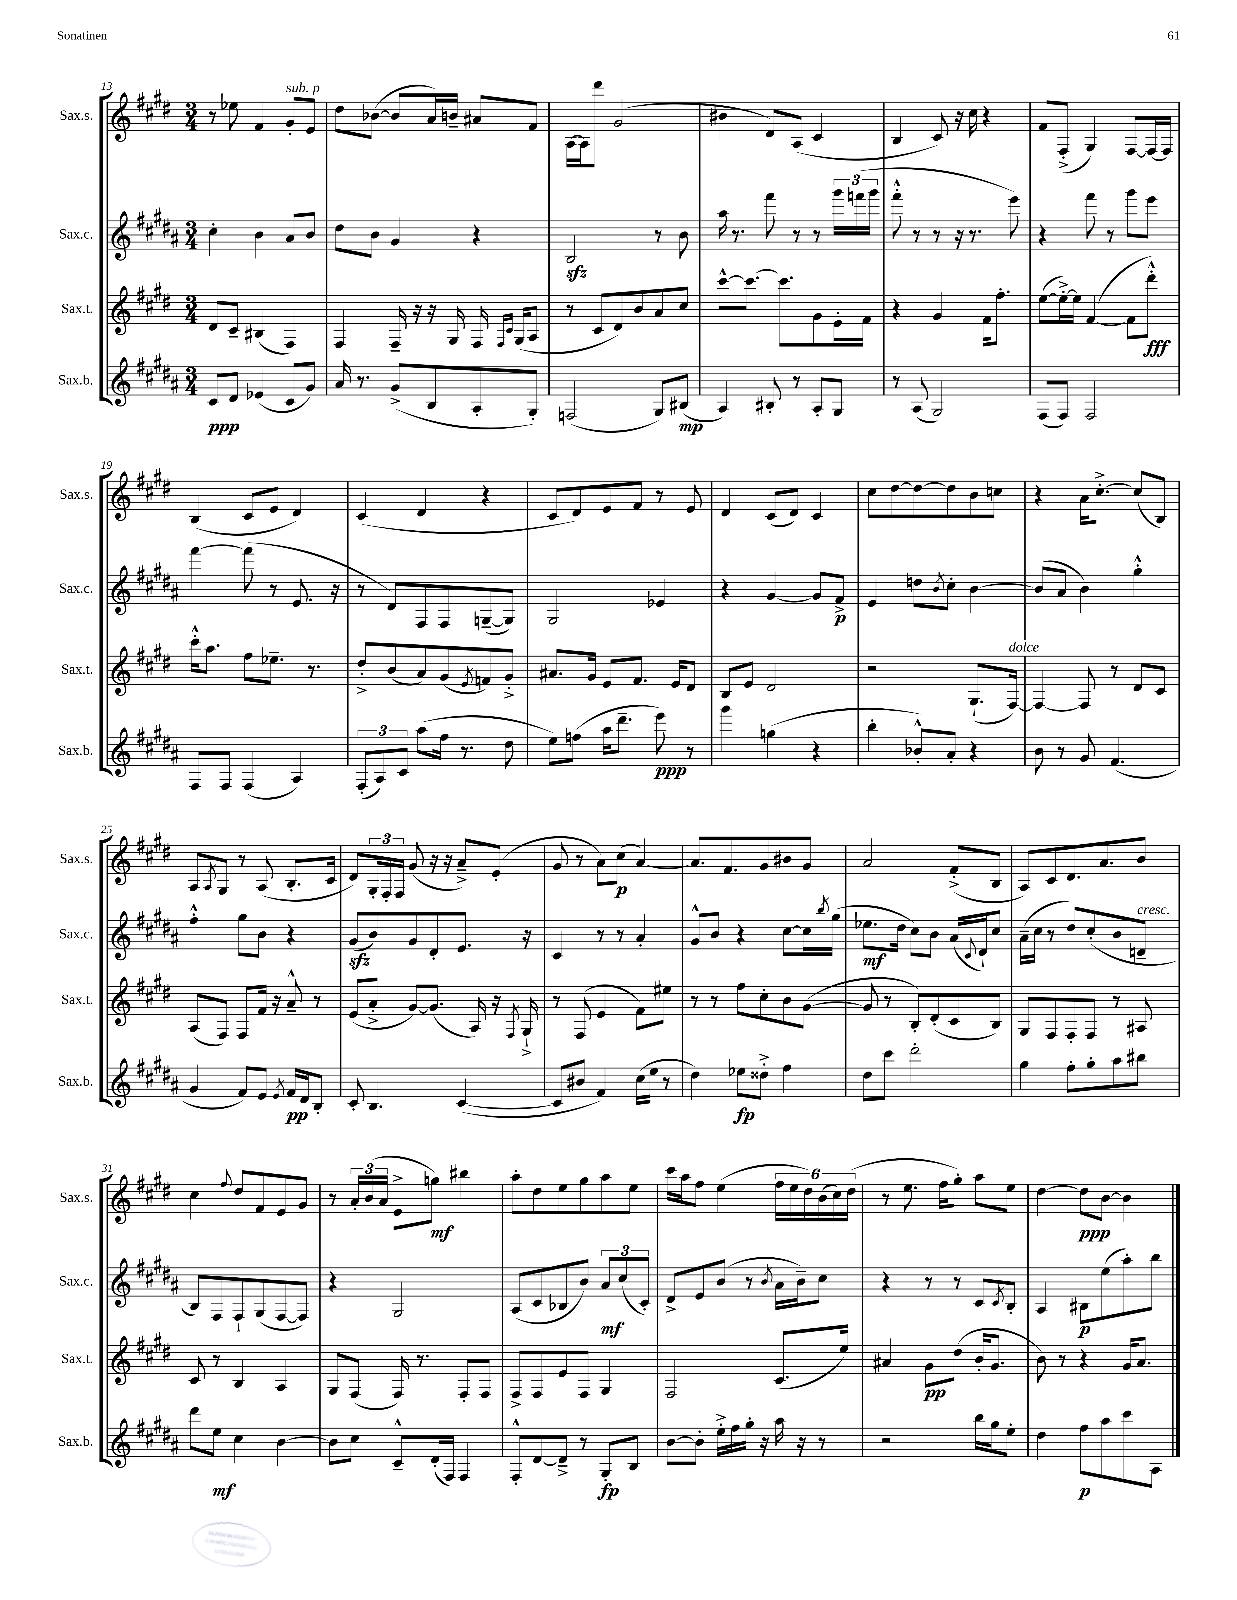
<<
\new StaffGroup <<
\new Staff = "s0" \with { instrumentName = "Sax.s." shortInstrumentName = "Sax.s." } {
    \clef treble \key e \major \numericTimeSignature \time 3/4
    r8 ees''8 fis'4 gis'8-.^\markup { \italic "sub. p" } e'8 |
    dis''8 bes'8~( bes'8 a'16) b'16-- ais'8 fis'8 |
    a16~ a16 dis'''8 gis'2( |
    bis'4 dis'8) a8( cis'4 |
    b4 cis'8) r16 cis''16 r4 |
    fis'8 fis8-.->( gis4) fis8~ fis16~ fis16 |
    b4( cis'8 e'8 dis'4) |
    cis'4( dis'4 r4 |
    cis'8 dis'8) e'8 fis'8 r8 e'8 |
    dis'4 cis'8( dis'8) cis'4 |
    cis''8 dis''8~ dis''8~ dis''8 b'8 c''8 |
    r4 a'16 cis''8.~-.-> cis''8( b8) |
    a8 \acciaccatura { a8 } gis8 r8 a8( b8.-. cis'16 |
    dis'8) \tuplet 3/2 { gis16-. fis16-. fis16 } gis'8( r16 r16 a'8--->) e'8-.( |
    gis'8 r8 a'8) cis''8\p( a'4~) |
    a'8. fis'8. gis'8 bis'8 gis'8 |
    a'2 fis'8-.->( b8 |
    a8) cis'8 dis'8. a'8. b'8 |
    cis''4 \appoggiatura { fis''8 } dis''8 fis'8 e'8 gis'8 |
    r8 \tuplet 3/2 { a'16-. b'16( a'16 } e'8-> g''8\mf) bis''4 |
    a''8-. dis''8 e''8 gis''8 a''8 e''8 |
    cis'''16 a''16 fis''8 e''4( \tuplet 6/4 { fis''16 e''16 dis''16) b'16( cis''16) dis''16( } |
    r8 e''8. fis''16 gis''8-.) a''8 e''8 |
    dis''4~ dis''8\ppp b'8~ b'4 \bar "|." |
}
\new Staff = "s1" \with { instrumentName = "Sax.c." shortInstrumentName = "Sax.c." } {
    \clef treble \key b \major \numericTimeSignature \time 3/4
    cis''4-. b'4 ais'8 b'8 |
    dis''8 b'8 gis'4 r4 |
    b2\sfz r8 b'8 |
    ais''16 r8. fis'''8 r8 r8 \tuplet 3/2 { gis'''16 f'''16( gis'''16 } |
    fis'''8-.-^ r8 r8 r16 r8. e'''8) |
    r4 fis'''8 r8 gis'''8 e'''8 |
    fis'''4~ fis'''8( r8 e'8. r16 |
    r8 dis'8) fis8 fis8 g8~--( g8) |
    gis2 ees'4 |
    r4 gis'4~ gis'8 fis'8->\p |
    e'4 d''8 \acciaccatura { b'8 } cis''8-. b'4~ |
    b'8( ais'8 b'4) gis''4-.-^ |
    fis''4-.-^ gis''8 b'8 r4 |
    gis'8\sfz( b'8) gis'8 dis'8-. e'8. r16 |
    cis'4 r8 r8 ais'4-. |
    gis'8-^ b'8 r4 cis''8~ cis''16 \acciaccatura { b''8 } gis''16( |
    ees''8.\mf dis''16 cis''8) b'8 ais'16( \appoggiatura { cis'8 } dis'16-!) cis''8 |
    ais'16--( cis''16 r8 dis''8) cis''8-.( b'8 d'8--^\markup { \italic "cresc." } |
    b8) fis8 fis8-! gis8( fis8~ fis8) |
    r4 gis2 |
    ais8( cis'8 bes8 b'8) \tuplet 3/2 { ais'8\mf cis''8( cis'8-.) } |
    dis'8-> e'8 b'8( r8 \acciaccatura { b'8 } ais'16 b'16--) cis''8 |
    r4 r8 r8 cis'8 \acciaccatura { cis'8 } b8-. |
    ais4 bis8\p e''8( ais''8-.) b''8 \bar "|." |
}
\new Staff = "s2" \with { instrumentName = "Sax.t." shortInstrumentName = "Sax.t." } {
    \clef treble \key e \major \numericTimeSignature \time 3/4
    dis'8 cis'8-- bis4( fis4) |
    fis4 fis16-- r16 r16 gis16 fis16 \grace { fis16 cis'16 } gis16( a8 |
    r8 cis'8 dis'8) b'8 a'8 cis''8 |
    cis'''8~-^ cis'''8.~ cis'''8. gis'8 e'16-. fis'16 |
    r4 gis'4 fis'16 fis''8.-. |
    e''8~( e''16~-.->) e''16 fis'4~( fis'8 dis'''8-.-^\fff) |
    cis'''16-.-^ a''8. fis''8 ees''8.-- r8. |
    dis''8-.-> b'8( a'8) gis'8( \acciaccatura { e'8 } f'8) gis'8-.-> |
    ais'8. gis'16 e'8 fis'8. e'16 dis'8 |
    b8 e'8 dis'2 |
    r2 gis8.-!( fis16~^\markup { \italic "dolce" }) |
    fis4~ fis8 r8 dis'8 cis'8 |
    a8( fis8) fis8 fis'16 r16 a'8---^ r8 |
    e'8( a'8-.-> gis'8~) gis'8.( a16) r16 \acciaccatura { fis8 } gis16-!-> |
    r8 fis8( e'4 fis'8) eis''8 |
    r8 r8 fis''8 cis''8-. b'8 gis'8~( |
    gis'8 r8 b8-.) dis'8-.( cis'8 b8) |
    gis8 fis8 fis8-. fis8 r8 ais8 |
    cis'8 r8 b4 a4 |
    gis8 fis8( fis16) r8. fis8-. fis8 |
    fis8-> fis8 e'8 fis8 gis4 |
    fis2 cis'8.( e''16) |
    ais'4 gis'8\pp dis''8( b'16-. gis'8. |
    b'8) r8 r4 gis'16 a'8. \bar "|." |
}
\new Staff = "s3" \with { instrumentName = "Sax.b." shortInstrumentName = "Sax.b." } {
    \clef treble \key b \major \numericTimeSignature \time 3/4
    cis'8\ppp dis'8 ees'4( cis'8 gis'8) |
    ais'16 r8. gis'8->( b8 ais8-. gis8-.) |
    f2( gis8) bis8\mp( |
    ais4) bis8-. r8 ais8-. gis8 |
    r8 ais8( gis2) |
    fis8( fis8) fis2 |
    fis8 fis8 fis4( ais4) |
    \tuplet 3/2 { fis8-.( ais8) cis'8 } ais''8( fis''16 r8. dis''8 |
    e''8) f''8( ais''16 dis'''8.-- e'''8\ppp) r8 |
    gis'''4 g''4( r4 |
    b''4-. bes'8-.-^) ais'8-. r4 |
    b'8 r8 gis'8 fis'4.( |
    gis'4 fis'8) e'8 \acciaccatura { e'8 } fis'16\pp dis'16 b8-. |
    cis'8-. b4. cis'4~( |
    cis'8 bis'8 fis'4) cis''16( e''16 r8 |
    dis''4) ees''8\fp disis''8-.-> fis''4 |
    dis''8 cis'''8 dis'''2-. |
    gis''4 fis''8-. gis''8-. ais''8 bis''8 |
    dis'''8 e''8\mf cis''4 b'4~ |
    b'8 cis''8 cis'8---^ dis'16-.( fis16) fis4 |
    fis8-.-^ dis'8~ dis'8---> r8 gis8-.\fp b8 |
    b'8~ b'8-. e''16-.-> fis''16 gis''16-. r16 ais''16 r16 r8 |
    r2 b''16 gis''16 e''8-. |
    dis''4 fis''8\p ais''8 cis'''8 ais8 \bar "|." |
}
>>
>>
\layout { \context { \Score currentBarNumber = #13 } }
